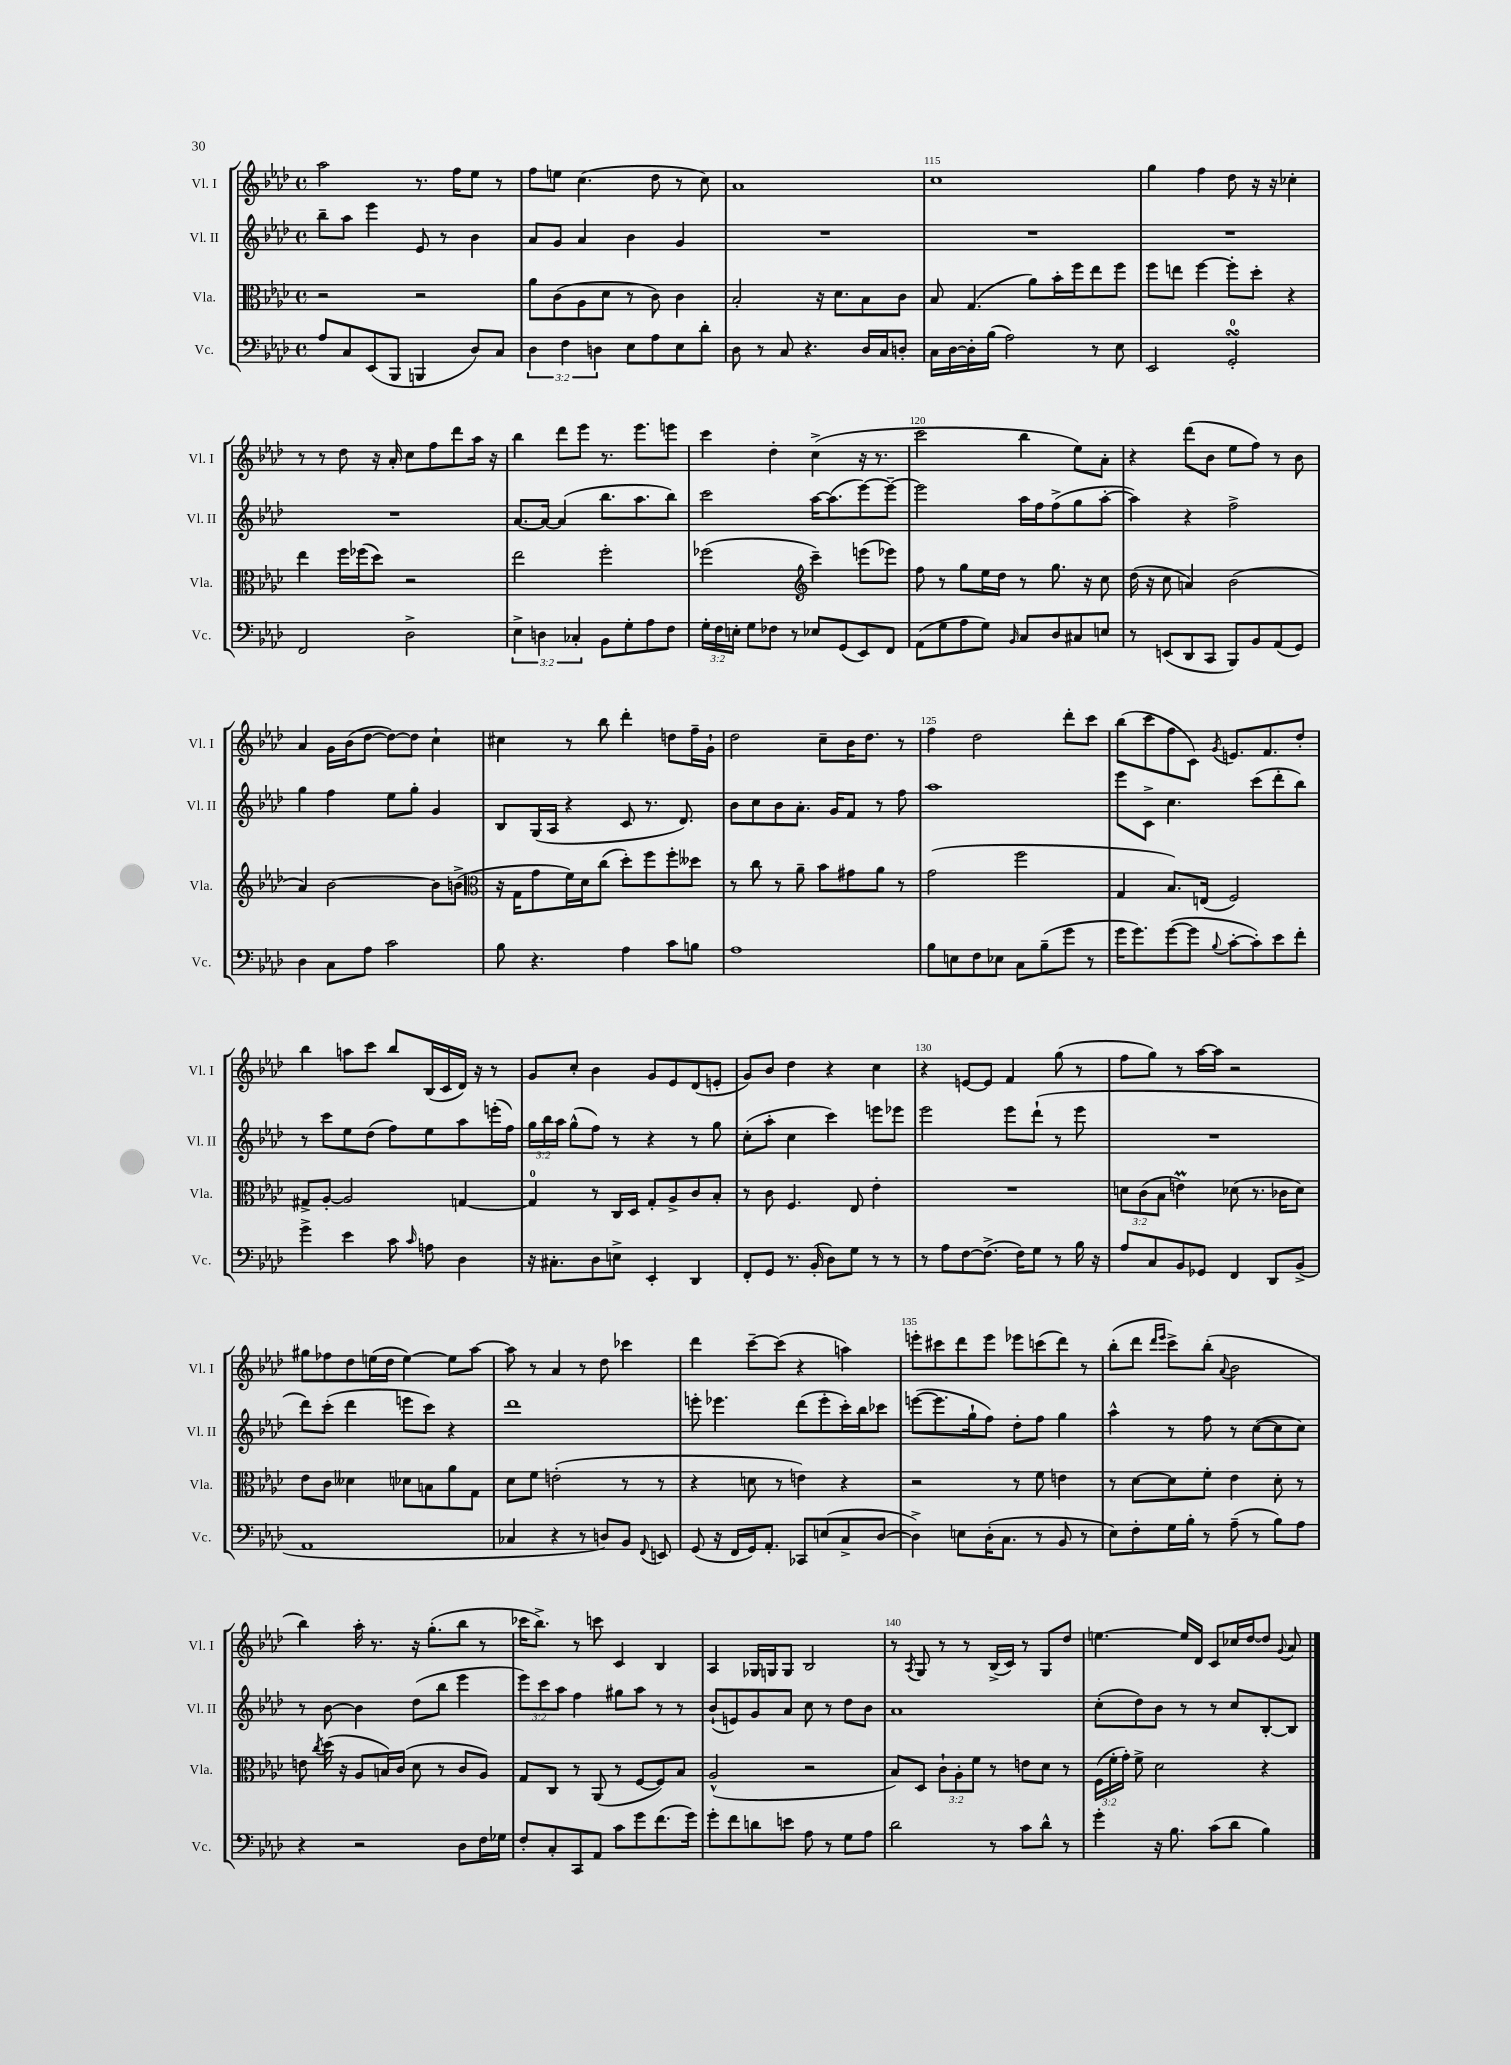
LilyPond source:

<<
\new StaffGroup <<
\new Staff = "s0" \with { instrumentName = "Vl. I" shortInstrumentName = "Vl. I" } {
    \clef treble \key aes \major \defaultTimeSignature \time 4/4
    \autoBeamOff aes''2 r8. f''16[ ees''8] r8 |
    f''8[ e''8] c''4.( des''8 r8 c''8) |
    aes'1 |
    c''1 |
    g''4 f''4 des''8 r16 r16 ces''4-. |
    r8 r8 des''8 r16 aes'16-. c''8[ f''8 des'''8 aes''16] r16 |
    bes''4 des'''8[ ees'''8] r8. ees'''8.[ e'''8] |
    c'''4 des''4-. c''4->( r16 r8. |
    c'''2 bes''4 ees''8[) aes'8]-. |
    r4 des'''8[( bes'8] ees''8[ f''8]) r8 bes'8 |
    aes'4 g'16[ bes'16( des''8]~ des''8[~) des''8] c''4-! |
    cis''4 r8 bes''8 des'''4-. d''8[ f''16-- g'16]-! |
    des''2 c''8[-- bes'16 des''8.] r8 |
    f''4 des''2 des'''8[-. c'''8] |
    bes''8[( c'''8 f''8 c'8]) \acciaccatura { g'8 } e'8.[ f'8. des''8]-. |
    bes''4 a''8[ c'''8] bes''8[ bes16( c'16 des'16]) r16 r8 |
    g'8[ c''8]-. bes'4 g'8[ ees'8 des'8( e'8]-. |
    g'8[) bes'8] des''4 r4 c''4 |
    r4 e'8[~ e'8] f'4 g''8( r8 |
    f''8[ g''8]) r8 aes''16[~ aes''16] r2 |
    gis''8[ fes''8 des''8 e''16( des''16] e''4~) e''8[ aes''8]~ |
    aes''8 r8 aes'4 r8 des''8 ces'''4 |
    des'''4 c'''8[~-- c'''8]( r4 a''4) |
    e'''8[-. cis'''8 des'''8 e'''8] ees'''8[ c'''8( des'''8]) r8 |
    bes''8[-.( des'''8] \grace { des'''16[ ees'''16] } c'''8[->) bes''8]-.( \appoggiatura { aes'8 } bes'2 |
    bes''4) aes''16-. r8. r16 g''8.[-.( bes''8] r8 |
    ces'''16[ bes''8.]->) r8 c'''8 c'4 bes4 |
    aes4 ges16[ g16 g8] bes2 |
    r8 \acciaccatura { aes8 } g8 r8 r8 bes16[->( c'16]) r8 g8[ des''8] |
    e''4.~ e''16[ des'16] c'8[ ces''16 des''16~ des''8] \appoggiatura { g'8 } aes'8 \bar "|." |
}
\new Staff = "s1" \with { instrumentName = "Vl. II" shortInstrumentName = "Vl. II" } {
    \clef treble \key aes \major \defaultTimeSignature \time 4/4 \override Staff.TupletNumber.text = #tuplet-number::calc-fraction-text
    \autoBeamOff bes''8[-- aes''8] ees'''4 ees'8 r8 bes'4 |
    aes'8[ g'8] aes'4 bes'4 g'4 |
    R1 |
    R1 |
    R1 |
    R1 |
    aes'8.[~ aes'16]~ aes'4( bes''8.[ aes''8. bes''8]) |
    c'''2 aes''16[~ aes''8.( ees'''8~) ees'''8]~-- |
    ees'''2 aes''16[ f''16 f''8->( g''8 aes''8]~-. |
    aes''4) r4 f''2-> |
    g''4 f''4 ees''8[ g''8]-. g'4 |
    bes8[ g16( aes16] r4 c'8 r8. des'8.) |
    bes'8[ c''8 bes'8 aes'8.]-. g'16[ f'8] r8 f''8 |
    aes''1 |
    ees'''8[ c'8]-> c''4. c'''8[( des'''8-. bes''8]) |
    r8 c'''8[ ees''8 des''8]( f''8[) ees''8 aes''8 e'''16-.( f''16]) |
    \tuplet 3/2 { g''16[ bes''16 aes''16] } g''8[-^( f''8]) r8 r4 r8 g''8 |
    c''8[-.( aes''8]-. c''4 c'''4) e'''8[ ees'''8] |
    ees'''2 ees'''8[ des'''8]-!( r8 ees'''8 |
    R1 |
    des'''8[) c'''8]-.( des'''4 e'''8[ c'''8]) r4 |
    des'''1 |
    e'''8-. ees'''4. des'''8[( ees'''8-. c'''16-.) bes''16 ces'''8] |
    e'''8[~( e'''8. g''16-! f''8]) des''8[-. f''8] g''4 |
    aes''4-^ r8 f''8 r8 c''8[~( c''8 c''8]) |
    r8 bes'8~ bes'4 des''8[( bes''8] ees'''4 |
    \tuplet 3/2 { ees'''8[) c'''8 aes''8] } f''4 gis''8[ aes''8] r8 r8 |
    bes'8[-!( e'8) g'8 aes'8] c''8 r8 des''8[ bes'8] |
    aes'1 |
    c''8[-.( des''8) bes'8] r8 r8 c''8[ bes8~-. bes8] \bar "|." |
}
\new Staff = "s2" \with { instrumentName = "Vla." shortInstrumentName = "Vla." } {
    \clef alto \key aes \major \defaultTimeSignature \time 4/4 \override Staff.TupletNumber.text = #tuplet-number::calc-fraction-text
    \autoBeamOff r2 r2 |
    aes'8[ c'8( aes8 des'8] r8 c'8) c'4 |
    bes2-. r16 des'8.[ bes8 c'8] |
    bes8 g4.( aes'8[) bes'16-. f''16 ees''8 f''8] |
    f''8[ e''8] f''4~ f''8[-. des''8]-. r4 |
    ees''4 f''16[ fes''16( des''8]) r2 |
    ees''2 f''2-. |
    fes''2( \clef treble c'''4--) e'''8[( ees'''8]) |
    f''8 r8 g''8[ ees''16 des''16] r8 g''8. r16 c''8 |
    des''16( r16 c''8 a'4) bes'2( |
    aes'4) bes'2~ bes'8[ b'8]->( |
    \clef alto r16 g16[ g'8 f'16) des'16 c''8]( des''8[-.) f''8 f''8-. deses''8] |
    r8 c''8 r8 aes'8-- bes'8[ gis'8 aes'8] r8 |
    g'2( f''2 |
    g4 bes8.[) e16]( f2) |
    gis8[-> aes8]~-. aes2 g4~ |
    g4-0 r8 c16[ des16] g8[-. aes8-> c'8 bes8]-. |
    r8 c'8 f4. ees8 ees'4-. |
    R1 |
    \tuplet 3/2 { d'8[ c'8( bes8] } e'4\prall) des'8( r8. ces'16[ des'8]) |
    ees'8[ c'8] deses'4 des'8[ b8 aes'8 g8] |
    des'8[ f'8] e'2-.( r8 r8 |
    r4 d'8 r8 e'4) r4 |
    r2 r8 f'8 e'4 |
    r8 des'8[~ des'8 f'8]-. ees'4 des'8-. r8 |
    e'8 \acciaccatura { c''8 } des''16( r16 aes8[ b16) c'16]( des'8 r8 c'8[ aes8]) |
    g8[ c8] r8 aes,8( r8 f8[~ f8) bes8] |
    aes2-^( r2 |
    bes8[) des8] \tuplet 3/2 { c'8[-! aes8-. f'8] } r8 e'8[ des'8] r8 |
    \tuplet 3/2 { f16[( f'16-. g'16]-.) } f'8-> des'2 r4 \bar "|." |
}
\new Staff = "s3" \with { instrumentName = "Vc." shortInstrumentName = "Vc." } {
    \clef bass \key aes \major \defaultTimeSignature \time 4/4 \override Staff.TupletNumber.text = #tuplet-number::calc-fraction-text
    \autoBeamOff aes8[ c8 ees,8( bes,,8] b,,4 des8[) c8] |
    \tuplet 3/2 { des4 f4 d4 } ees8[ aes8 ees8 des'8]-. |
    des8 r8 c8 r4. des16[ c16 d8]-. |
    c16[ des16~ des16-. bes16]( aes2) r8 ees8 |
    ees,2 g,2-0-.\turn |
    f,2 des2-> |
    \tuplet 3/2 { ees4-> d4 ces4-. } bes,8[ g8-. aes8 f8] |
    \tuplet 3/2 { g16[-. f16 e16]-. } g8[ fes8] r8 ees8[ g,8( ees,8) f,8] |
    aes,8[( g8 aes8 g8]) \grace { bes,16 } c8[ des8 cis8 e8] |
    r8 e,8[( des,8 c,8] bes,,8[) bes,8 aes,8( g,8]) |
    des4 c8[ aes8] c'2 |
    bes8 r4. aes4 c'8[ b8] |
    aes1 |
    bes8[ e8 f8 ees8] c8[ bes8--( g'8] r8 |
    g'16[ g'8.) g'8~( g'8] \appoggiatura { bes8 } c'8[~-. c'8-.) ees'8 f'8]-. |
    g'4-> ees'4 c'8 \grace { c'16 } a8 des4 |
    r16 cis8.[-. des8 e8]-> ees,4-. des,4 |
    f,8[-. g,8] r8. bes,16-.( des8[) g8] r8 r8 |
    r8 aes8[ f8~ f8.]->( f16[) g8] r8 bes16 r16 |
    aes8[ c8 bes,8 ges,8] f,4 des,8[ bes,8]->( |
    aes,1 |
    ces4 r4 r8 d8[) bes,8] \appoggiatura { f,8 } e,8 |
    g,8( r16 f,16[ g,16) aes,8.]-. ces,8[ e8( c8-> des8]~ |
    des4->) e8[ des16-.( c8.] r8 bes,8 r8 |
    ees8[) f8-. g16 bes16]-. r8 aes8--( r8 bes8[) aes8] |
    r4 r2 des8[ f16 ges16] |
    f8[-. c8-. c,8 aes,8] c'8[ g'8 f'8.( g'16]) |
    g'8[-. f'8 d'8 e'8] aes8 r8 g8[ aes8] |
    des'2 r8 c'8[ des'8]-^ r8 |
    g'4-. r16 bes8. c'8[( des'8] bes4) \bar "|." |
}
>>
>>
\layout { \context { \Score currentBarNumber = #112 \override BarNumber.break-visibility = ##(#f #t #t) barNumberVisibility = #(every-nth-bar-number-visible 5) } }
